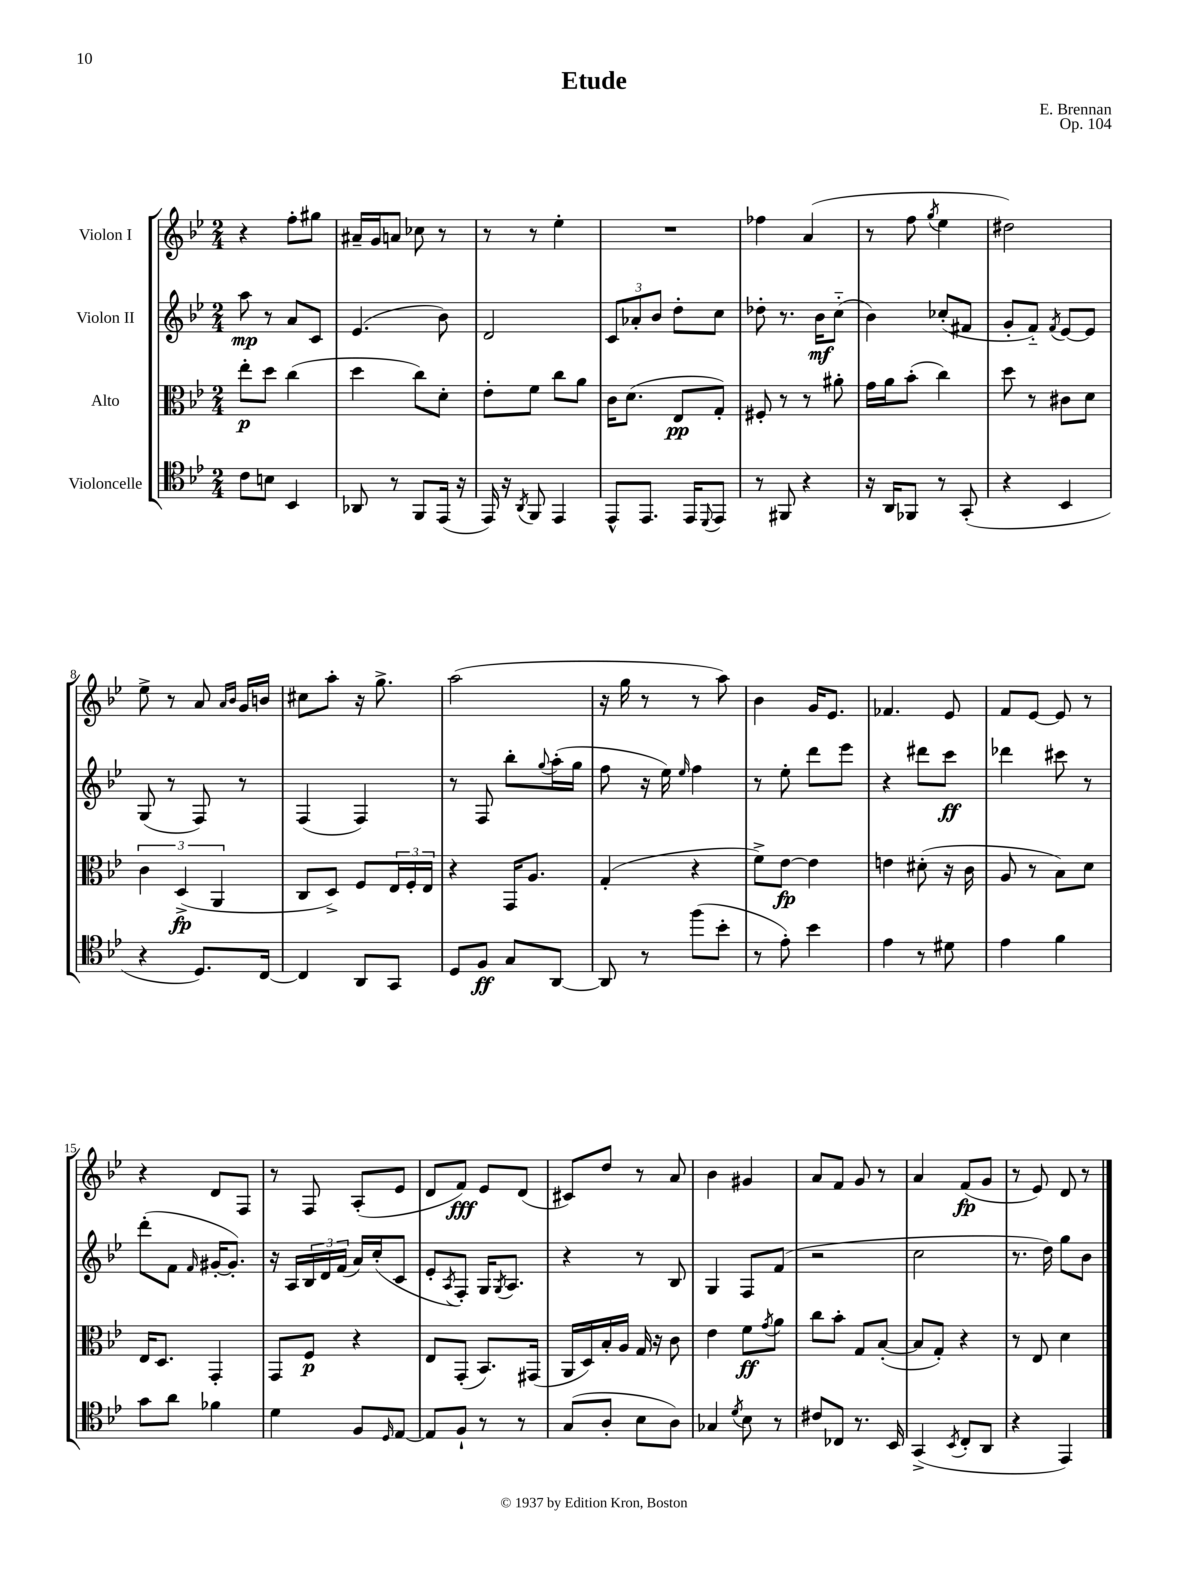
\header { title = "Etude" composer = "E. Brennan" opus = "Op. 104" }
<<
\new StaffGroup <<
\new Staff = "s0" \with { instrumentName = "Violon I" } {
    \clef treble \key bes \major \numericTimeSignature \time 2/4
    r4 f''8-. gis''8 |
    ais'16-- g'16 a'8 ces''8 r8 |
    r8 r8 ees''4-. |
    R2 |
    fes''4 a'4( |
    r8 f''8 \acciaccatura { g''8 } ees''4 |
    dis''2) |
    ees''8-> r8 a'8 \grace { a'16 bes'16 } g'16 b'16 |
    cis''8 a''8-. r16 g''8.-> |
    a''2( |
    r16 g''16 r8 r8 a''8) |
    bes'4 g'16 ees'8. |
    fes'4. ees'8 |
    f'8 ees'8~ ees'8 r8 |
    r4 d'8 f8 |
    r8 f8 a8-.( ees'8 |
    d'8 f'8\fff) ees'8 d'8( |
    cis'8) d''8 r8 a'8 |
    bes'4 gis'4 |
    a'8 f'8 g'8 r8 |
    a'4 f'8\fp( g'8 |
    r8 ees'8) d'8 r8 \bar "|." |
}
\new Staff = "s1" \with { instrumentName = "Violon II" } {
    \clef treble \key bes \major \numericTimeSignature \time 2/4
    a''8\mp r8 a'8 c'8 |
    ees'4.( bes'8) |
    d'2 |
    \tuplet 3/2 { c'8 aes'8-. bes'8 } d''8-. c''8 |
    des''8-. r8. bes'16\mf c''8-_( |
    bes'4) ces''8-.( fis'8 |
    g'8-. f'8-_) \acciaccatura { f'8 } ees'8~ ees'8 |
    g8( r8 f8) r8 |
    f4( f4) |
    r8 f8 bes''8-. \appoggiatura { g''8 } a''16-.( g''16 |
    f''8 r16 ees''16) \grace { ees''16 } f''4 |
    r8 ees''8-. d'''8 ees'''8 |
    r4 dis'''8 c'''8\ff |
    des'''4 cis'''8 r8 |
    d'''8-.( f'8 \grace { f'16 } gis'16~-. gis'8.-.) |
    r16 a16 \tuplet 3/2 { bes16 d'16 f'16( } a'16) c''16-.( c'8 |
    ees'8-. \acciaccatura { a8 } f8-.) g16 \acciaccatura { g8 } a8. |
    r4 r8 bes8 |
    g4 f8 f'8( |
    r2 |
    c''2 |
    r8. d''16) g''8 bes'8 \bar "|." |
}
\new Staff = "s2" \with { instrumentName = "Alto" } {
    \clef alto \key bes \major \numericTimeSignature \time 2/4
    ees''8-.\p d''8 c''4( |
    d''4 c''8) d'8-. |
    ees'8-. f'8 c''8 a'8 |
    c'16 d'8.( ees8\pp g8-.) |
    fis8-. r8 r8 ais'8-. |
    g'16 a'16 bes'8-.( c''4) |
    d''8 r8 cis'8 d'8 |
    \tuplet 3/2 { c'4 d4->\fp( a,4 } |
    c8 d8->) f8 \tuplet 3/2 { ees16 f16-. ees16 } |
    r4 g,16 a8. |
    g4-.( r4 |
    f'8->) ees'8~\fp ees'4 |
    e'4 dis'8-.( r16 c'16 |
    a8 r8 bes8) d'8 |
    ees16 d8. g,4-. |
    g,8 f8\p r4 |
    ees8 g,8-.( bes,8.) gis,16( |
    a,16 d16) bes16-. a16 g16 r16 c'8 |
    ees'4 f'8\ff \acciaccatura { g'8 } a'8 |
    c''8 bes'8-. g8 bes8~-.( |
    bes8 g8-.) r4 |
    r8 ees8 d'4 \bar "|." |
}
\new Staff = "s3" \with { instrumentName = "Violoncelle" } {
    \clef tenor \key bes \major \numericTimeSignature \time 2/4
    c'8 b8 bes,4 |
    aes,8 r8 f,8 ees,16( r16 |
    ees,16) r16 \acciaccatura { a,8 } f,8 ees,4 |
    ees,8-^ ees,8. ees,16 \appoggiatura { d,8 } ees,8 |
    r8 fis,8 r4 |
    r16 a,16 fes,8 r8 g,8-.( |
    r4 bes,4 |
    r4 d8.) c16~ |
    c4 a,8 g,8 |
    d8 f8\ff g8 a,8~ |
    a,8 r8 f''8( bes'8-. |
    r8 ees'8-.) bes'4 |
    ees'4 r8 dis'8 |
    ees'4 f'4 |
    g'8 a'8 fes'4 |
    d'4 f8 \grace { d16 } ees8~ |
    ees8 f8-! r8 r8 |
    g8( a8-. bes8 a8) |
    ges4 \acciaccatura { d'8 } bes8 r8 |
    cis'8 ces8 r8. bes,16 |
    g,4->( \acciaccatura { bes,8 } c8-. a,8 |
    r4 ees,4) \bar "|." |
}
>>
>>
